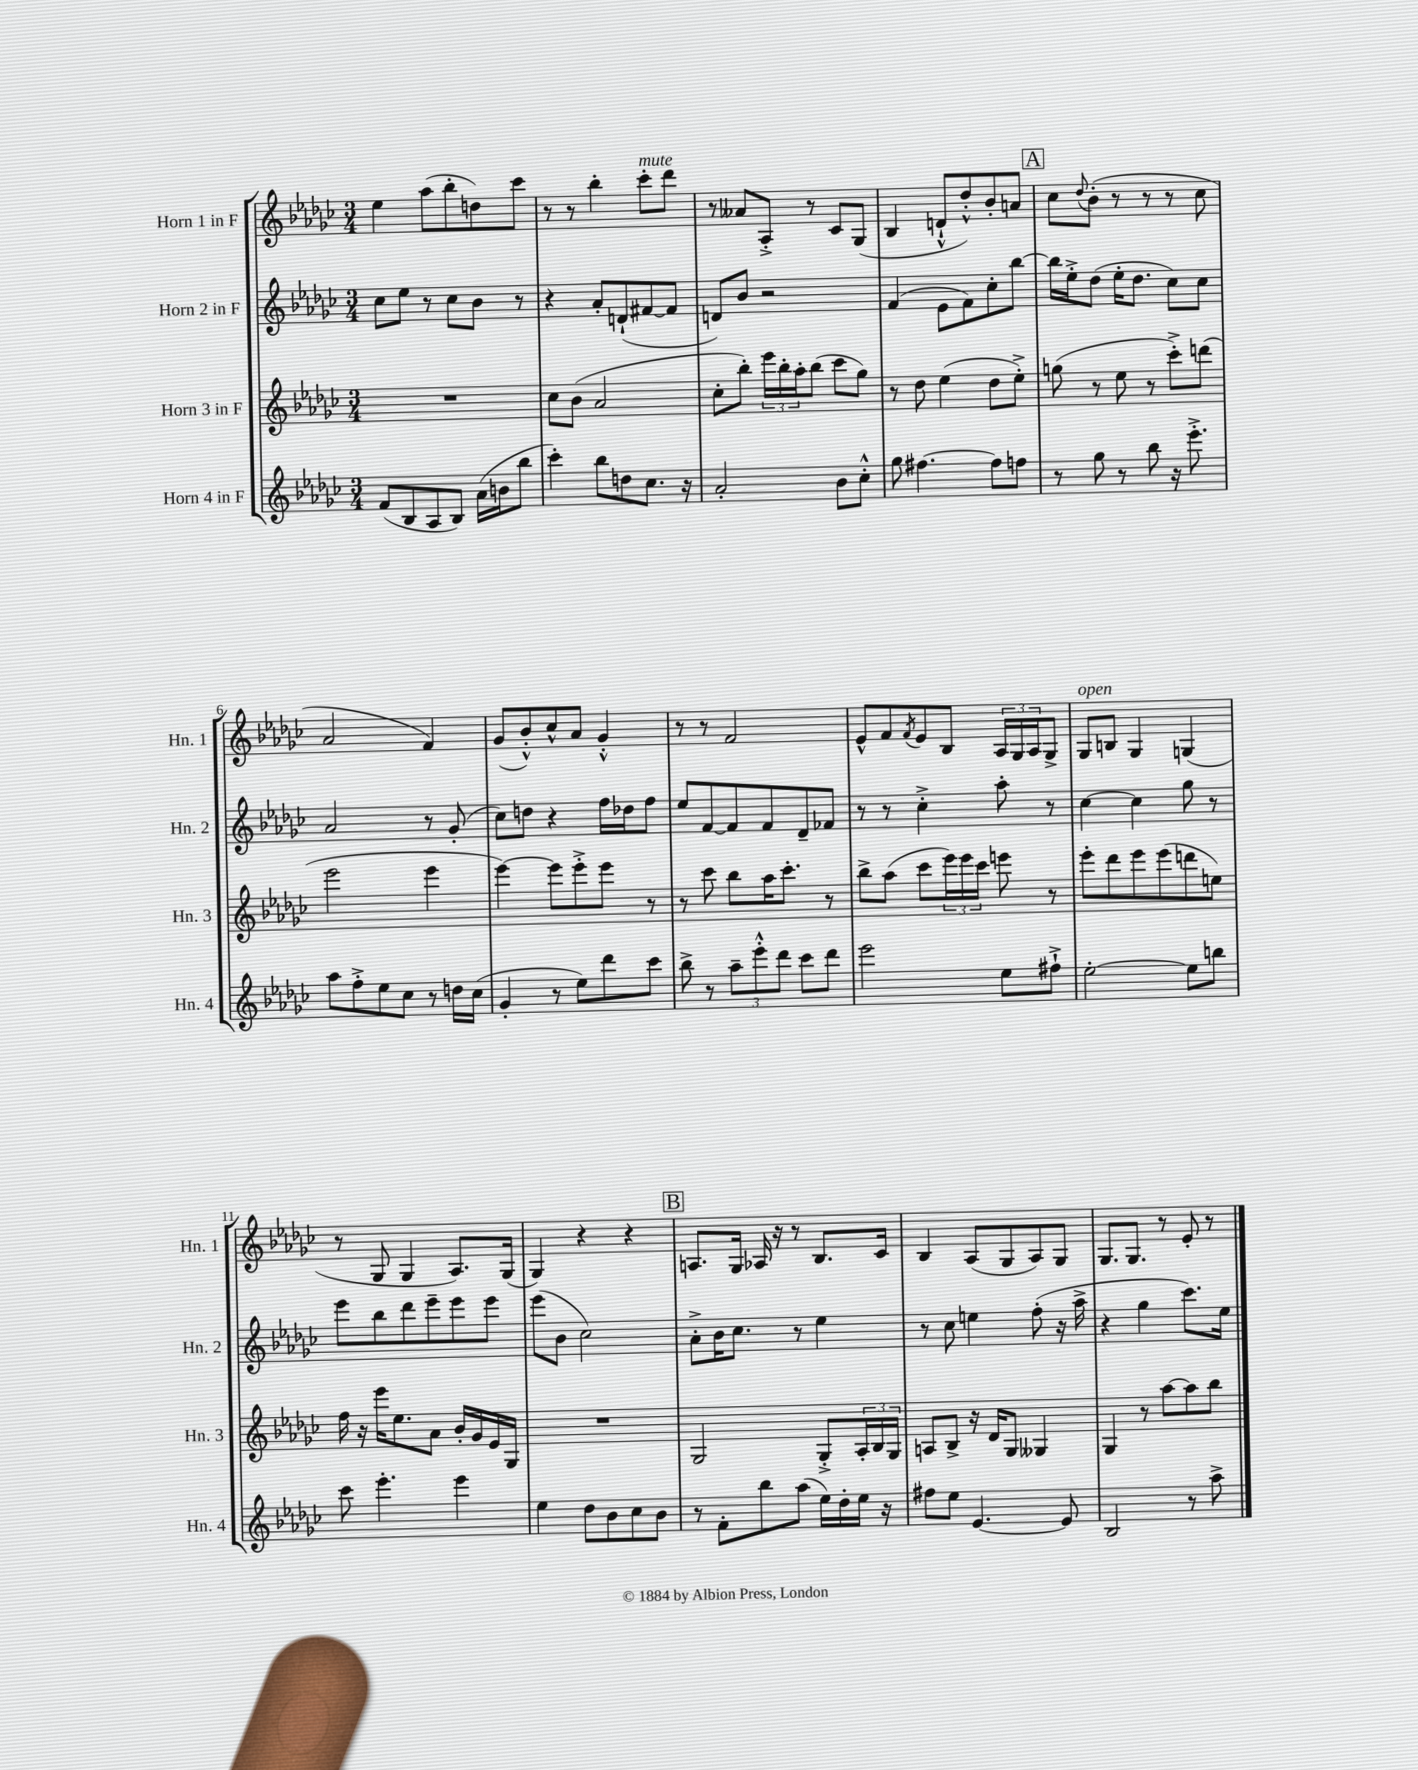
<<
\new StaffGroup <<
\new Staff = "s0" \with { instrumentName = "Horn 1 in F" shortInstrumentName = "Hn. 1" } {
    \clef treble \key ges \major \numericTimeSignature \time 3/4
    ees''4 aes''8( bes''8-. d''8) ces'''8 |
    r8 r8 bes''4-. ces'''8-.^\markup { \italic "mute" } des'''8 |
    r8 aeses'8 aes8-.-> r8 ces'8 ges8( |
    bes4 d'8-!-^ des''8-.-^) bes'8-. a'8 |
    \mark \markup { \box "A" } ces''8 \appoggiatura { des''8 } bes'8-.( r8 r8 r8 ces''8 |
    aes'2 f'4) |
    ges'8( bes'8-.-^) ces''8-^ aes'8 ges'4-.-^ |
    r8 r8 f'2 |
    ees'8-^ f'8 \acciaccatura { f'8 } ees'8 bes8 \tuplet 3/2 { aes16 ges16 aes16 } ges8-> |
    ges8^\markup { \italic "open" } b8 ges4 g4( |
    r8 ges8 ges4 aes8.) ges16( |
    ges4) r4 r4 |
    \mark \markup { \box "B" } a8. ges16 aes16 r16 r8 bes8. ces'16 |
    bes4 aes8( ges8 aes8) ges8 |
    ges8. ges8. r8 ees'8-. r8 \bar "|." |
}
\new Staff = "s1" \with { instrumentName = "Horn 2 in F" shortInstrumentName = "Hn. 2" } {
    \clef treble \key ges \major \numericTimeSignature \time 3/4
    ces''8 ees''8 r8 ces''8 bes'8 r8 |
    r4 aes'8-. d'8-!( fis'8~ fis'8 |
    d'8) bes'8 r2 |
    f'4( ees'8 f'8) ces''8-. bes''8~ |
    \mark \markup { \box "A" } bes''16 ees''16-.-> des''8( ees''16-. des''8. ces''8) ces''8 |
    aes'2 r8 ges'8-.( |
    ces''8) d''8 r4 f''16 des''16 f''8 |
    ees''8 f'8~ f'8 f'8 des'8-- fes'8 |
    r8 r8 ces''4-.-> aes''8-. r8 |
    ces''4~ ces''4 ges''8 r8 |
    ees'''8 bes''8 des'''8 ees'''8-- ees'''8 ees'''8 |
    ees'''8( bes'8 ces''2) |
    \mark \markup { \box "B" } aes'8-.-> bes'16 ces''8. r8 ees''4 |
    r8 ces''8 e''4 f''8-.( r16 aes''16-> |
    r4 ges''4 ces'''8.) ees''16 \bar "|." |
}
\new Staff = "s2" \with { instrumentName = "Horn 3 in F" shortInstrumentName = "Hn. 3" } {
    \clef treble \key ges \major \numericTimeSignature \time 3/4
    R2. |
    ces''8 bes'8( aes'2 |
    ces''8-. bes''8-.) \tuplet 3/2 { ees'''16 bes''16-. aes''16-. } bes''8( ces'''8 ges''8) |
    r8 des''8 ees''4( des''8 ees''8-.->) |
    \mark \markup { \box "A" } g''8( r8 ees''8 r8 ces'''8-.->) d'''8( |
    ees'''2 ees'''4 |
    ees'''4~) ees'''8 ees'''8-.-> ees'''8 r8 |
    r8 ces'''8 bes''8 aes''16 ces'''8.-. r8 |
    bes''8-> aes''8( ces'''8 \tuplet 3/2 { ees'''16) ees'''16 ces'''16 } e'''8 r8 |
    ees'''8-. des'''8 ees'''8 ees'''8( d'''8 e''8) |
    f''16 r16 ees'''16 ees''8. aes'8 bes'16-. ges'16 ees'16 ges16 |
    R2. |
    \mark \markup { \box "B" } ges2 ges8-.-> \tuplet 3/2 { aes16-. bes16 ges16 } |
    a8 bes8-> r16 des'16 ges8 geses4 |
    ges4 r8 aes''8~ aes''8 bes''8 \bar "|." |
}
\new Staff = "s3" \with { instrumentName = "Horn 4 in F" shortInstrumentName = "Hn. 4" } {
    \clef treble \key ges \major \numericTimeSignature \time 3/4
    f'8( bes8 aes8 bes8) aes'16( b'16 bes''8 |
    ces'''4-.) bes''8 d''8 ces''8. r16 |
    aes'2-. bes'8 ces''8-.-^ |
    ges''8 fis''4.~ fis''8 f''8 |
    \mark \markup { \box "A" } r8 ges''8 r8 bes''8 r16 ees'''8.-.-> |
    aes''8 f''8-.-> ees''8 ces''8 r8 d''16 ces''16( |
    ges'4-. r8 ees''8) des'''8 ces'''8 |
    bes''8-> r8 \tuplet 3/2 { aes''8-- ees'''8-.-^ des'''8 } ces'''8 des'''8 |
    ees'''2 ees''8 fis''8-!-> |
    ees''2~-. ees''8 b''8 |
    ces'''8 ees'''4.-. ees'''4 |
    ees''4 des''8 bes'8 ces''8 bes'8 |
    \mark \markup { \box "B" } r8 f'8-. bes''8 aes''8( ees''16) des''16-. ees''16 r16 |
    fis''8 ees''8 ees'4.~ ees'8 |
    bes2 r8 aes''8-> \bar "|." |
}
>>
>>
